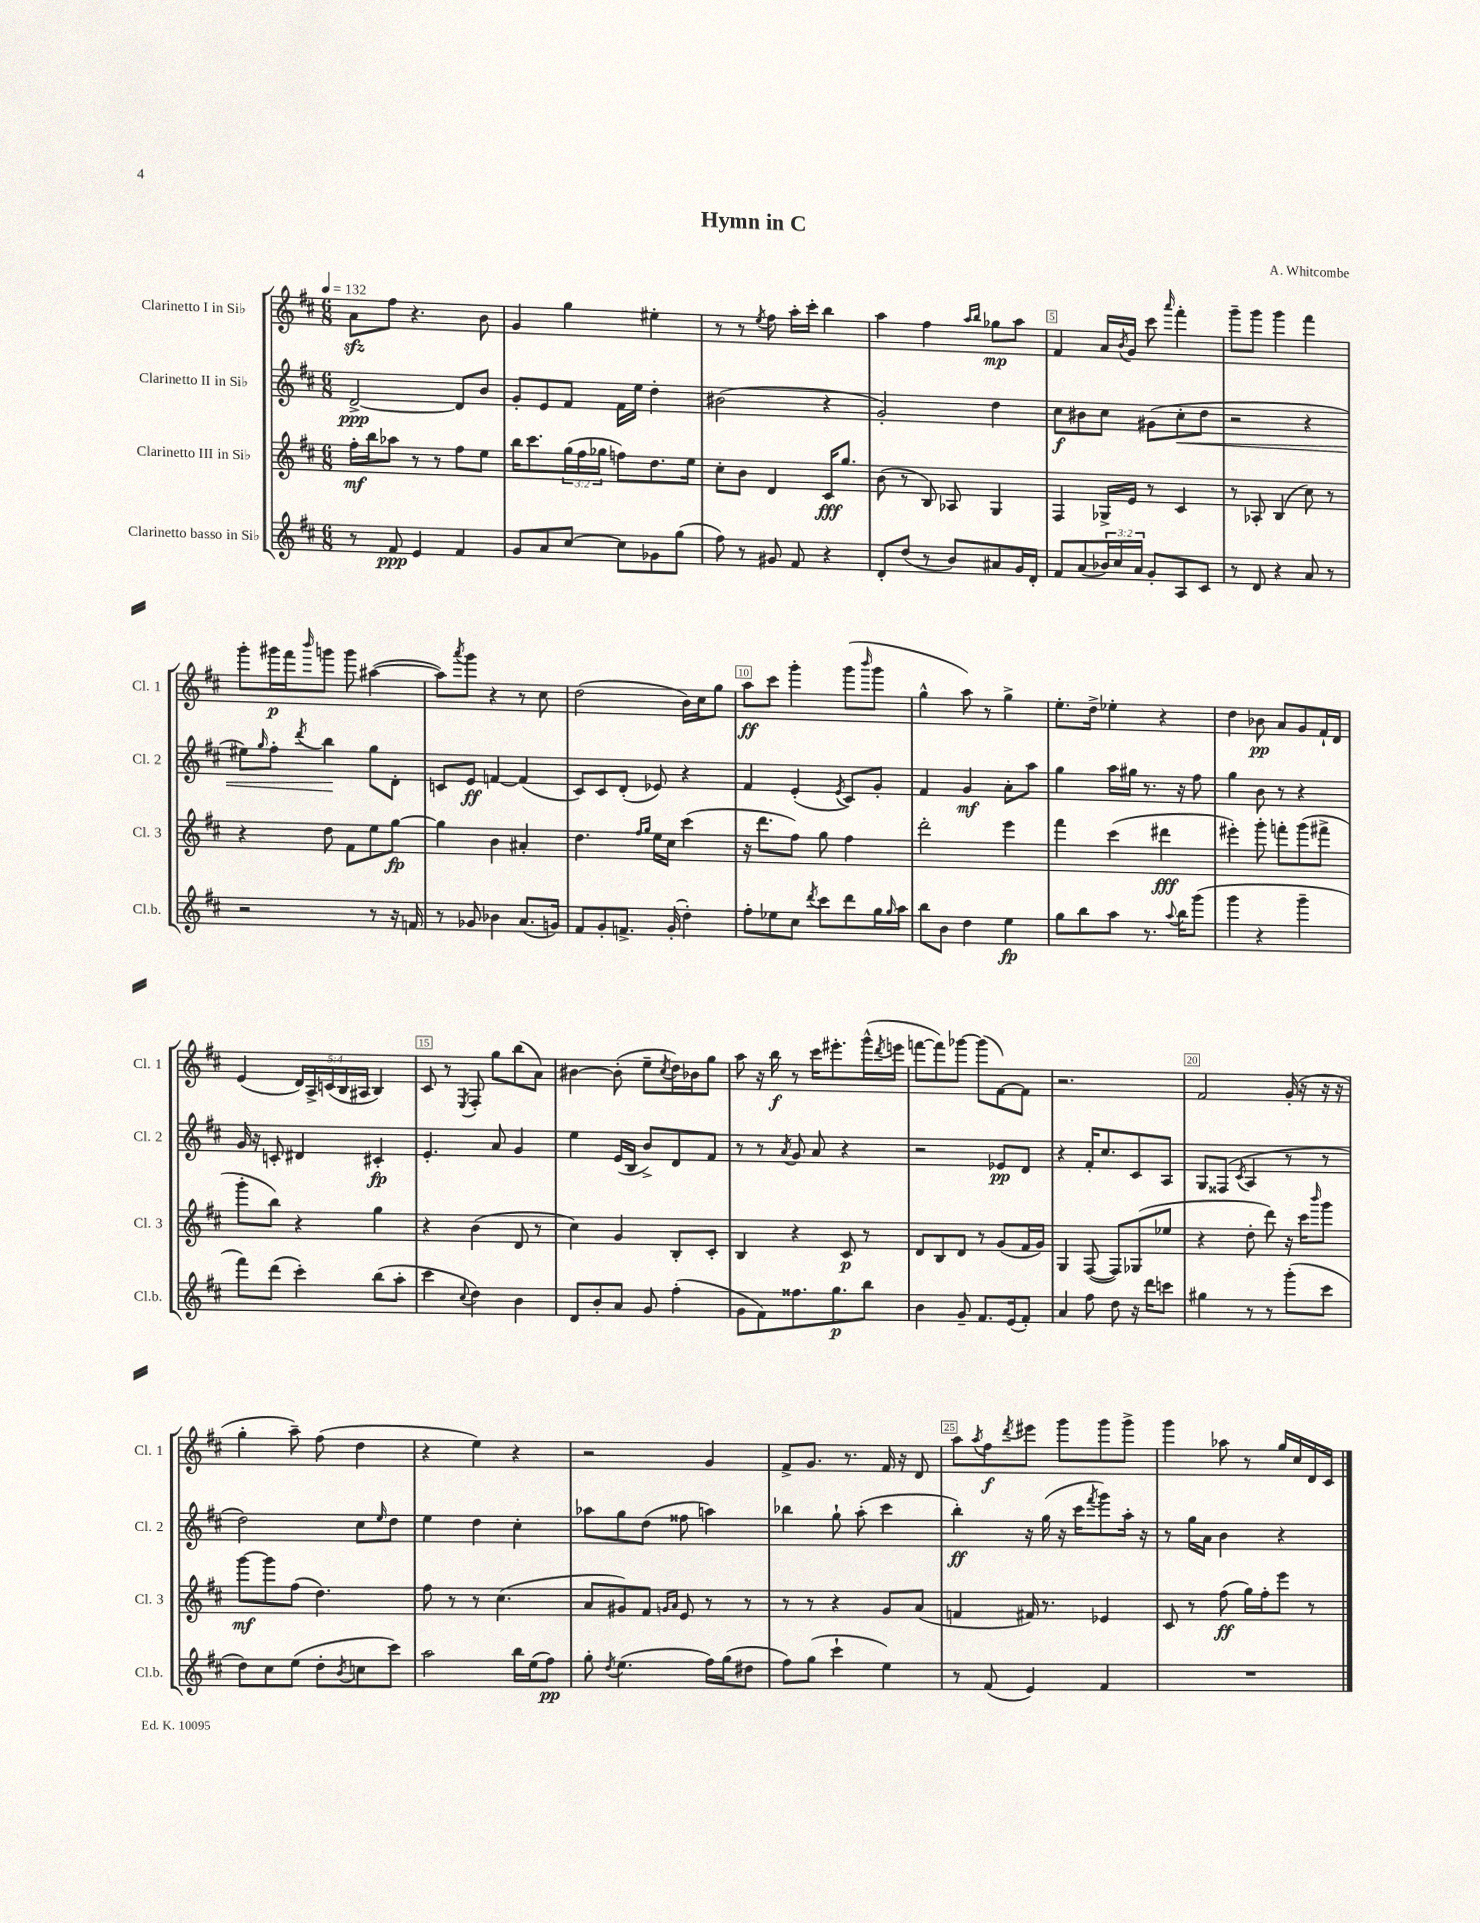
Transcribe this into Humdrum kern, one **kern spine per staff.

**kern	**kern	**kern	**kern
*staff4	*staff3	*staff2	*staff1
*clefG2	*clefG2	*clefG2	*clefG2
*k[f#c#]	*k[f#c#]	*k[f#c#]	*k[f#c#]
*M6/8	*M6/8	*M6/8	*M6/8
*MM132	*MM132	*MM132	*MM132
8r	16ff#'	[2d^	8a
.	16bb	.	.
8f#	8aa-	.	8ff#
4e	8r	.	4.r
.	8r	.	.
4f#	8ff#	8d]	.
.	8ee	8b	8b
=	=	=	=
8g	16bb	8g'	4g
.	8.ccc#	.	.
8a	.	8e	.
[8cc#	(24gg	8f#	4gg
.	24ff#	.	.
.	24gg-	.	.
8cc#]	8ff)	16f#	.
.	.	16ee	.
8g-	8.dd	4dd'	4ee#'
(8gg	.	.	.
.	16ee	.	.
=	=	=	=
8ff#)	8cc#'	(2b#	8r
8r	8b	.	8r
.	.	.	8qee
8g#	4d	.	8ff#
8f#	.	.	16aa'
.	.	.	16ccc#'
4r	16c#	4r	4bb
.	8.gg	.	.
=	=	=	=
8d'	(8b	2g')	4aa
(8dd	8r	.	.
8r	8B)	.	4ff#
8b)	8A-	.	.
.	.	.	16qqaa
.	.	.	16qqbb
8a#	4G	4dd	8gg-
16g	.	.	8aa
16d'	.	.	.
=	=	=	=
8f#	4F#	8cc#	4f#
(8a	.	8b#	.
24b-)	16G-^	8cc#	16a
24cc#	.	.	.
.	.	.	8qb
.	16e	.	16g
24a	.	.	.
8g'	8r	(8g#	8ccc#
.	.	.	16qqaaa
8A	4c#	8cc#'	4fff#'
8c#	.	8dd	.
=	=	=	=
8r	8r	2r	8ggg~
8d	8A-'	.	8ggg
4r	(4B	.	4ggg
8a	8cc#)	4r	4fff#
8r	8r	.	.
=	=	=	=
2r	4r	8ee#)	8ggg'
.	.	16qqgg	.
.	.	8ff#'	16ggg#
.	.	.	16fff#
.	.	8qddd	16qqbbb
.	8dd	4bb	8ggg
.	8f#	.	8ggg
8r	8ee	8gg	([4aa#
16r	[8gg	8d'	.
16f	.	.	.
=	=	=	=
8r	4gg]	8c	8aa#])
.	.	.	8qaaa
8g-	.	8e	8ggg
4b-	4b	[4f	4r
(8.a	4a#'	(4f]	8r
.	.	.	8cc#
16g)	.	.	.
=	=	=	=
8f#	4.dd	8c#)	(2dd
8g'	.	8c#	.
8.f^	.	(8d'	.
.	16qqff#	.	.
.	16qqgg	.	.
.	16ee	8e-)	.
(16g'	16cc#	.	.
4dd')	(4ccc#	4r	16b)
.	.	.	16cc#
.	.	.	8gg
=	=	=	=
8ff#'	16r	4f#	8aa
.	8.ddd	.	.
8ee-	.	.	8ccc#
8cc#	8ff#)	(4e'	4ggg'
8qddd	.	.	.
8ccc#	8gg	.	.
.	.	8qe	.
8ddd	4ff#	8c#)	(8ggg
.	.	.	16qqbbb
16gg	.	8g'	8ggg
16qqgg	.	.	.
16aa	.	.	.
=	=	=	=
8bb	2ddd'	4f#	4gg^^
8b	.	.	.
4dd	.	4g	8aa)
.	.	.	8r
4ee	4eee	8a'	4gg^
.	.	8aa	.
=	=	=	=
8gg	4fff#	4gg	8.ee'
8bb	.	.	.
.	.	.	16dd^
8aa	(4ccc#	16aa	4ee-'
.	.	16gg#	.
8.r	.	8.r	.
.	4ddd#	.	4r
8qqaa	.	.	.
16bb	.	16r	.
(8ggg	.	8ff#	.
=	=	=	=
4ggg	4eee#')	4gg	4dd
4r	8ggg'	8b	8b-
.	8fff'	8r	8a
4ggg~	(8ggg	4r	8g
.	8fff#^	.	16f#`
.	.	.	16d
=	=	=	=
8fff#)	8ggg'	16g	(4e
.	.	16r	.
(8ddd	8bb)	8c'	.
4ccc#')	4r	4d#	20d)
.	.	.	20A^
.	.	.	(20c
.	.	.	20B
.	.	.	20A#
(8bb	4gg	4c#'	4B)
8aa'	.	.	.
=	=	=	=
4ccc#	4r	4.e'	8c#
.	.	.	8r
8qqcc#	.	.	8qE
4dd)	(4b	.	8F#'
.	.	8a	8gg
4b	8d	4g	(8bb
.	8r	.	8a)
=	=	=	=
8d	4cc#)	4ee	[4b#
8b'	.	.	.
8a	4g	(16e	(8b#']
.	.	16B	.
8g	.	8b^)	8ee~
.	.	.	8qcc#
(4ff#'	8B'	8d	16dd)
.	.	.	16b-
.	8c#'	8f#	8gg
=	=	=	=
8g	4B	8r	8aa
8f#)	.	8r	16r
.	.	.	16bb
.	.	8qa	.
8.ff##	4r	8g	8r
.	.	8a	16ccc#
8.gg	.	.	8.eee#'
.	8c#	4r	.
8bb	8r	.	(16ggg^^
.	.	.	8qddd
.	.	.	16eee
=	=	=	=
4b	8d	2r	[8fff
.	8B	.	8fff])
8g~	8d	.	[8ggg-
8.f#	8r	.	(8ggg-]
.	(8g	8e-	[8f#)
(16e	.	.	.
8f#')	16f#	8d	8f#]
.	16g)	.	.
=	=	=	=
4a	4G	4r	2.r
8ff#	([8F#	16f#'	.
.	.	8.cc#	.
8dd	8F#])	.	.
16r	(8G-	8c#	.
16ddd	.	.	.
8ccc	8ee-	8A	.
=	=	=	=
4gg#	4r	8G	2f#
.	.	(8F##	.
.	.	8qc#	.
8r	8dd'	4A	.
8r	8ddd)	.	.
(8ggg'	16r	8r	(16g'
.	16ccc#	.	16r
.	16qqbbb	.	.
8ccc#	8ggg	8r	16r
.	.	.	16r
=	=	=	=
8dd)	[8ggg	2dd)	4gg'
8cc#	8ggg]	.	.
(8ee	(8ff#	.	8aa~)
8dd'	4.dd)	.	(8ff#
8qb	.	.	.
8cc	.	8cc#	4dd
.	.	16qqee	.
8ccc#)	.	8dd	.
=	=	=	=
2aa	8ff#	4ee	4r
.	8r	.	.
.	8r	4dd	4ee)
.	(4.cc#	.	.
16bb	.	4cc#'	4r
(16ee	.	.	.
8ff#)	.	.	.
=	=	=	=
8gg'	8a	8aa-	2r
8qdd	.	.	.
(4.ee	8g#)	8gg	.
.	8f#	(8dd	.
.	16qqg	.	.
.	16qqa	.	.
.	8e	8ff##	.
16ff#)	8r	4aa)	4g
(16gg	.	.	.
8dd#	8r	.	.
=	=	=	=
8ff#)	8r	4bb-	8f#^
(8gg	8r	.	8.g
4ccc#`	4r	8gg`	.
.	.	.	8.r
.	.	(8aa'	.
4ee)	8g	4ccc#	16f#
.	.	.	16r
.	(8a	.	8d
=	=	=	=
8r	4f	4bb')	8aa
.	.	.	8qaa
(8f#	.	.	8ff#
.	.	.	8qddd
4e)	16f#)	16r	8eee#
.	8.r	(16gg	.
.	.	16r	8ggg
.	.	16ccc#	.
.	.	8qfff#	.
4f#	4e-	8ggg)	8ggg
.	.	16aa'	8ggg^
.	.	16r	.
=	=	=	=
2.r	8c#	8r	4ggg
.	8r	16gg	.
.	.	16a	.
.	(8ff#	4b	8aa-
.	16gg)	.	8r
.	16ff#'	.	.
.	8eee	4r	16gg
.	.	.	16cc#
.	8r	.	16d
.	.	.	16c#
==	==	==	==
*-	*-	*-	*-
